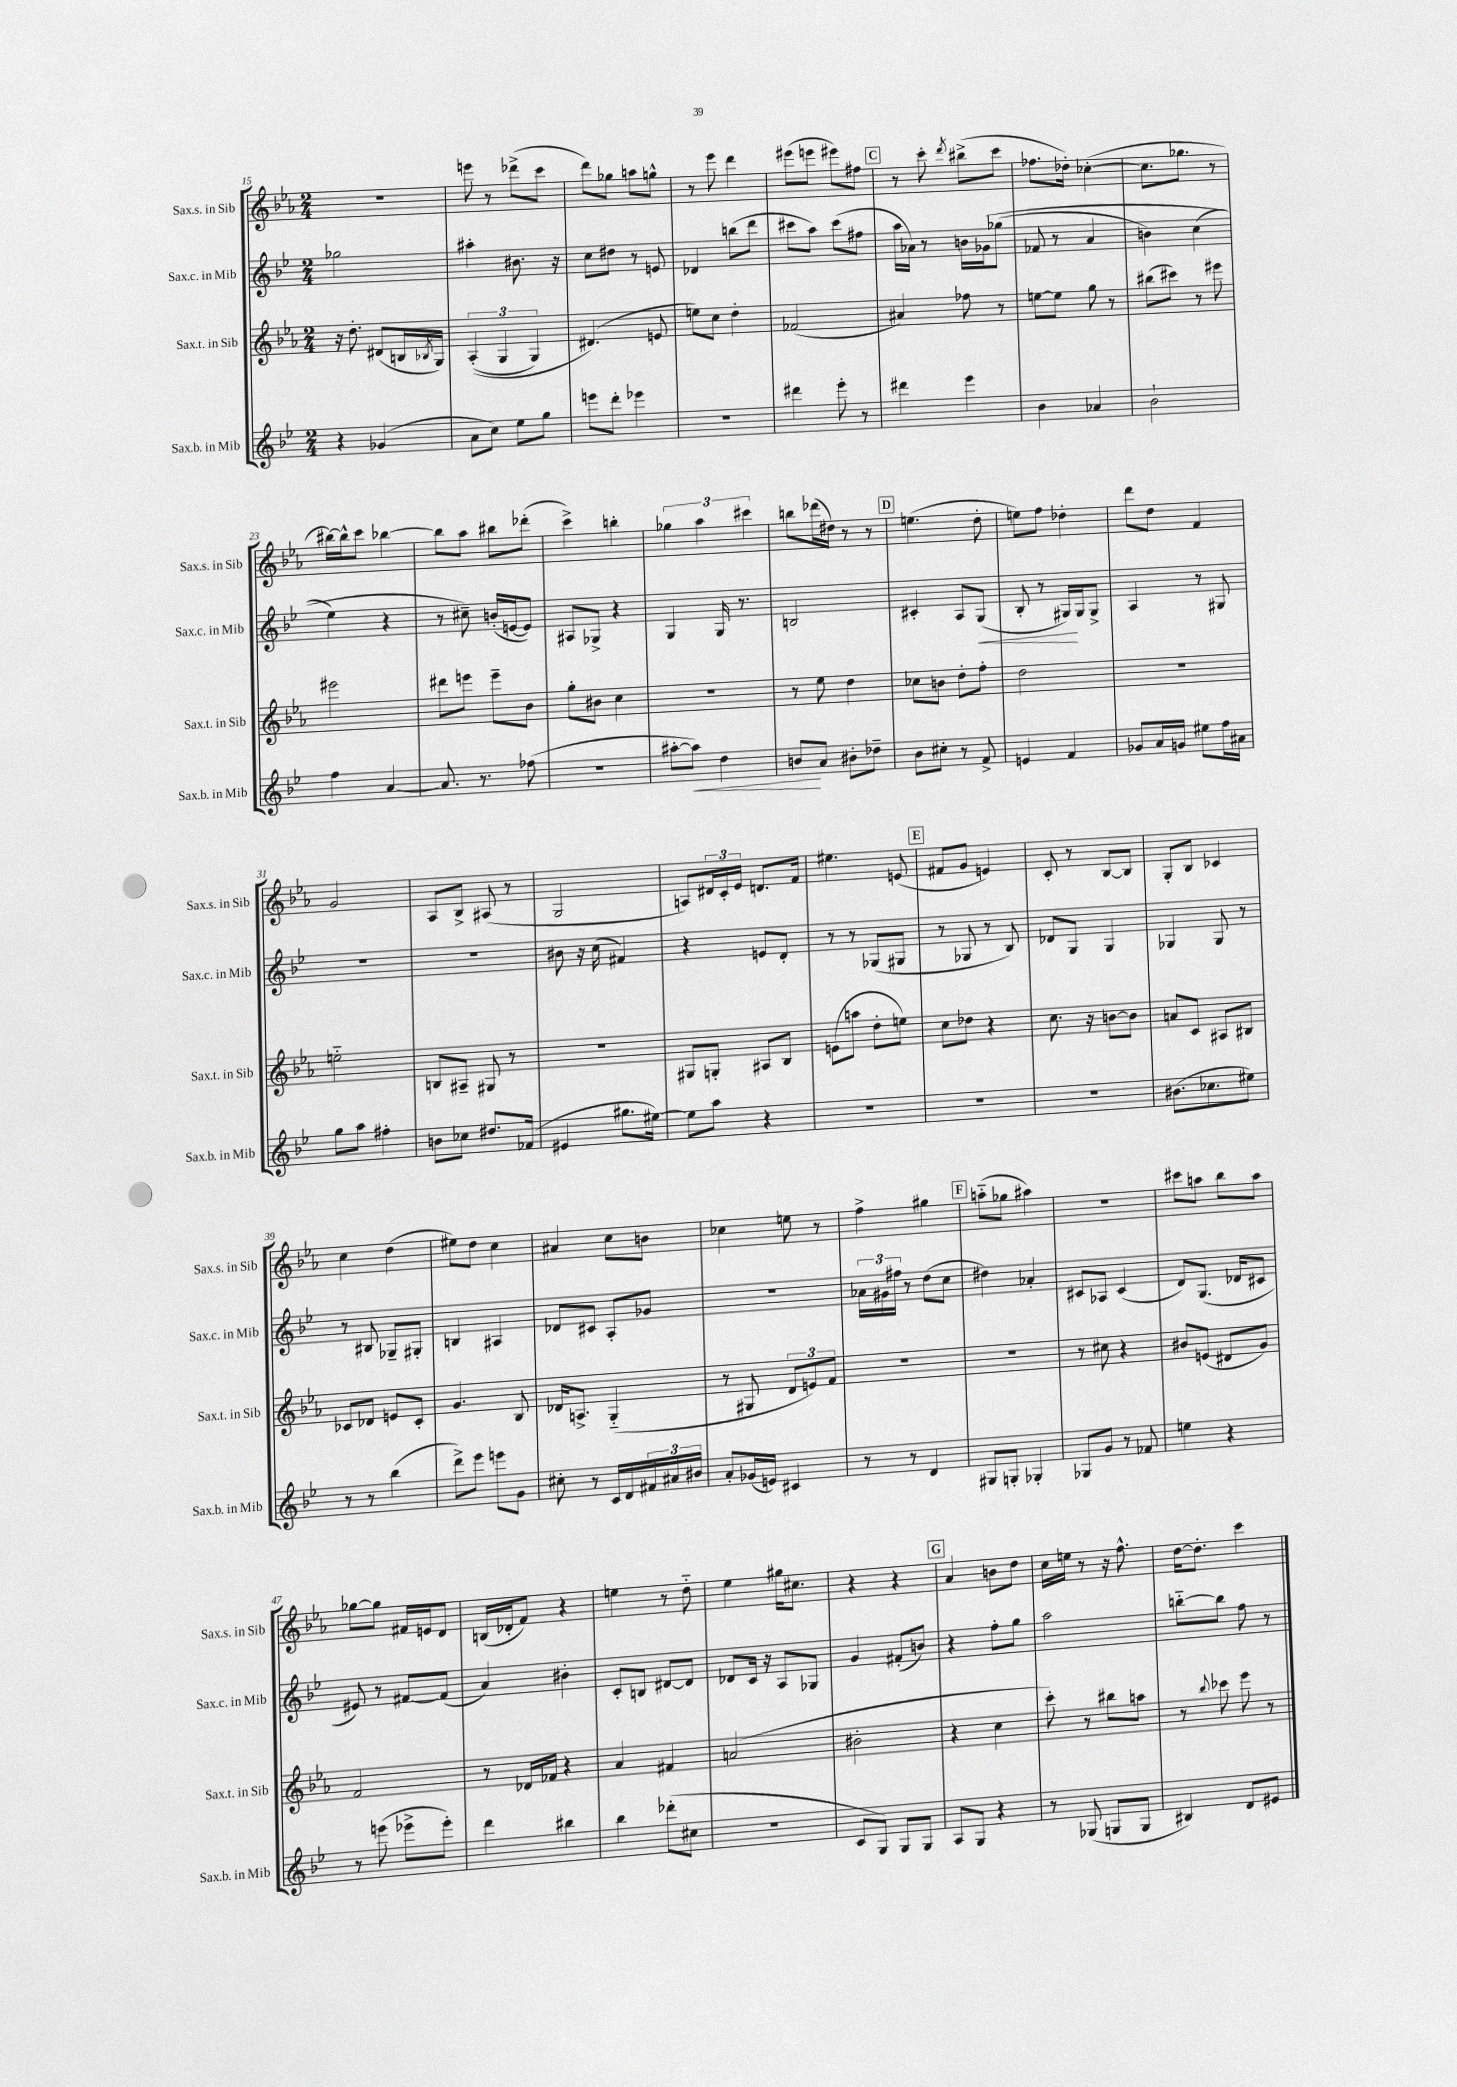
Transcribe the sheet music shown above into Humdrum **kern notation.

**kern	**dynam	**kern	**kern	**dynam	**kern
*part4	*part4	*part3	*part2	*part2	*part1
*staff4	*staff4	*staff3	*staff2	*staff2	*staff1
*I"Sax.b. in Mib	*	*I"Sax.t. in Sib	*I"Sax.c. in Mib	*	*I"Sax.s. in Sib
*I'Sax.b. in Mib	*	*I'Sax.t. in Sib	*I'Sax.c. in Mib	*	*I'Sax.s. in Sib
*clefG2	*	*clefG2	*clefG2	*	*clefG2
*k[b-e-]	*	*k[b-e-a-]	*k[b-e-]	*	*k[b-e-a-]
*M2/4	*	*M2/4	*M2/4	*	*M2/4
=15	=15	=15	=15	=15	=15
4r	.	16r	2gg-X\	.	2r
.	.	8.dd'\	.	.	.
(4g-X/	.	(8d#X/L	.	.	.
.	.	16Bn/L	.	.	.
.	.	8qB-X/	.	.	.
.	.	16G/JJ)	.	.	.
=16	=16	=16	=16	=16	=16
8a\L	.	((6A-'/	4aa#X'\	.	8eeen\
8cc\J)	.	.	.	.	8r
.	.	6G/	.	.	.
8ee-\L	.	.	8.b#X\	.	(8ddd-X^\L
.	.	6G/)	.	.	.
8gg\J	.	.	.	.	8ccc\J
.	.	.	16r	.	.
=17	=17	=17	=17	=17	=17
8eeen\L	.	(4.d#X/)	8cc\L	.	8ddd\L)
8ddd'\J	.	.	8dd#X\J	.	8gg-X\J
4eee-X\	.	.	8r	.	8aan\L
.	.	8en/	8en/	.	8ggn^^\J
=18	=18	=18	=18	=18	=18
2r	.	8een\L)	4d-X/	.	8r
.	.	8cc\J	.	.	8eee-\
.	.	4dd'\	(8bbn\L	.	4ddd\
.	.	.	8ddd\J	.	.
=19	=19	=19	=19	=19	=19
4ddd#X\	.	(2f-X/	8ccc#X\L	.	(8eee#X\L
.	.	.	8aa\J)	.	8eeen\J
8eee-'\	.	.	(8ccc#\L	.	8eee#X\L)
8r	.	.	8ff#X\J	.	8ff#X\J
!!LO:REH:place=s1:t=C
=20	=20	=20	=20	=20	=20
4ddd#X\	.	4a#X/)	16aa\LL	.	8r
.	.	.	16a-X\JJ)	.	.
.	.	.	8r	.	8ccc'\
.	.	.	.	.	8qddd/
4eee-\	.	8ff-X\	16bn\LL	.	(8bb#X^\L
.	.	.	(16g-X\J	.	.
.	.	8r	(8gg-X\J	.	8ccc\J
=21	=21	=21	=21	=21	=21
4b-\	.	[8een\L	8f-X/	.	8.ff-X\L
.	.	8ee\J]	8r	.	.
.	.	.	.	.	16dd-X'\Jk)
4a-X/	.	8gg\	4a/	.	([4cc-X'\
.	.	8r	.	.	.
=22	=22	=22	=22	=22	=22
2b-`\	.	(8bb#X\L	4bn\)	.	8.cc-\L]
.	.	8ccc#X\J)	.	.	.
.	.	.	.	.	8.gg-X\J
.	.	8r	(4cc\	.	.
.	.	8eee#X\	.	.	8r
!!LO:LB:g=z
=23	=23	=23	=23	=23	=23
4ff\	.	2eee#X\	4ee-\)	.	[16bb#X\LL)
.	.	.	.	.	16bb#^^\J]
.	.	.	.	.	8ccc\J
[4a/	.	.	4r	.	[4bb-X\
=24	=24	=24	=24	=24	=24
8.a/]	.	8ddd#X\L	8r	.	8bb-\L]
.	.	8eeen\J	8cc#X~\)	.	8aa-\J
8.r	.	.	.	.	.
.	.	8eee~\L	(16bn'/LL	.	8bb#X\L
.	.	.	[16en/J	.	.
(8ff-X\	.	8b-\J	8e/J])	.	(8ddd-X'\J
=25	=25	=25	=25	=25	=25
2r	.	8gg'\L	8A#X/L	.	4ccc^\)
.	.	8b#X\J	8G-X^/J	.	.
.	.	4cc\	4r	.	4bbn'\
=26	=26	=26	=26	=26	=26
[8aa#X'\L	.	2r	4G/	.	6gg-X\
!	!LO:HP:b	!	!	!	!
8aa#\J])	<	.	.	.	.
.	.	.	.	.	6aa-\
4dd\	.	.	16G/	.	.
.	.	.	8.r	.	.
.	.	.	.	.	6ccc#X\
=27	=27	=27	=27	=27	=27
8bn/L	.	8r	2Bn/	.	8bbn\L
8a/J	[	8ee-\	.	.	(16ddd-X\L
.	.	.	.	.	16dd#X\JJ)
8b#X'\L	.	4dd\	.	.	8r
8dd-X~\J	.	.	.	.	8r
!!LO:REH:place=s1:t=D
=28	=28	=28	=28	=28	=28
8b-\L	.	8cc-X\L	4c#X'/	.	(4.een\
8cc#X'\J	.	8bn\J	.	.	.
8r	.	8dd'\L	8A/L	.	.
!	!	!	!	!LO:HP:b	!
8f^/	.	8ff'\J	(8G/J	<	8dd'\
=29	=29	=29	=29	=29	=29
4en/	.	2dd\	8B-'/	.	8een\L)
.	.	.	8r	.	8ff\J
4f/	.	.	16G#X/LL)	.	4dd-X'\
.	.	.	16G#/J	[	.
.	.	.	8G#^/J	.	.
=30	=30	=30	=30	=30	=30
8g-X/L	.	2r	4A/	.	8ddd\L
16a/L	.	.	.	.	8dd\J
16gn/JJ	.	.	.	.	.
8ee#X\L	.	.	8r	.	4f/
16ff\L	.	.	8G#X/	.	.
16a#X\JJ	.	.	.	.	.
!!LO:LB:g=z
=31	=31	=31	=31	=31	=31
8gg\L	.	2een\	2r	.	2g/
8aa\J	.	.	.	.	.
4ff#X'\	.	.	.	.	.
=32	=32	=32	=32	=32	=32
8bn\L	.	8Bn/L	2r	.	8A-/L
8cc-X\J	.	8A#X~/J	.	.	8B-^/J
8.dd#X/L	.	8G#X/	.	.	(8A#X/
.	.	8r	.	.	8r
(16f-X/Jk	.	.	.	.	.
=33	=33	=33	=33	=33	=33
4e#X/	.	2r	8b#X\	.	2G/
.	.	.	16r	.	.
.	.	.	(16cc\	.	.
8.gg#X\L	.	.	4f#X/)	.	.
[16ee#X\Jk)	.	.	.	.	.
=34	=34	=34	=34	=34	=34
8ee#\L]	.	8G#X/L	4r	.	8An/L)
8aa\J	.	8Gn'/J	.	.	24d#X/L
.	.	.	.	.	24c'/
.	.	.	.	.	24e-/JJ
4r	.	8A#X/L	8en/L	.	8.dn/L
.	.	8B-/J	8d'/J	.	.
.	.	.	.	.	16f/Jk
=35	=35	=35	=35	=35	=35
2r	.	(8en\L	8r	.	4.ee#X\
.	.	8aan\J	8r	.	.
.	.	8dd'\L	(8G-X/L	.	.
.	.	8een\J)	8G#X/J	.	(8en/
!!LO:REH:place=s1:t=E
=36	=36	=36	=36	=36	=36
2r	.	8cc\L	8r	.	8f#X/L
.	.	8dd-X\J	8G-X/	.	8g/J
.	.	4r	8r	.	4en/)
.	.	.	8B-/)	.	.
=37	=37	=37	=37	=37	=37
2r	.	8.cc\	8d-X/L	.	8c'/
.	.	.	8G/J	.	8r
.	.	16r	.	.	.
.	.	[8bn\L	4G/	.	[8B-/L
.	.	8b\J]	.	.	8B-/J]
=38	=38	=38	=38	=38	=38
(8.b#X\L	.	8an/L	4G-X/	.	8G'/L
.	.	8c/J	.	.	8B-/J
8.cc-X\	.	.	.	.	.
.	.	8A#X/L	8G-/	.	4c-X/
8ee#X\J)	.	8B#X/J	8r	.	.
!!LO:LB:g=z
=39	=39	=39	=39	=39	=39
8r	.	8c-X/L	8r	.	4cc\
8r	.	8d-X/J	8B#X/	.	.
(4bb-\	.	8en/L	8G-X~/L	.	(4dd\
.	.	8c-'/J	8G#X'/J	.	.
=40	=40	=40	=40	=40	=40
8ddd^\L)	.	4.g/	4Bn/	.	8ee#X\L)
8eee-\J	.	.	.	.	8dd\J
8eeen\L	.	.	4A#X/	.	4cc\
8g\J	.	8B-/	.	.	.
=41	=41	=41	=41	=41	=41
8cc#X'\	.	16d-X/KL	8d-X/L	.	4a#X/
.	.	8.An^/J	.	.	.
8r	.	.	8c#X/J	.	.
16c/LL	.	(4G/	8A'/L	.	8cc\L
16d/	.	.	.	.	.
24f#X/	.	.	8g-X/J	.	8bn\J
24a#X/	.	.	.	.	.
24b#X/JJ	.	.	.	.	.
=42	=42	=42	=42	=42	=42
8a'/L	.	8r	2r	.	4cc-X\
(16g-X/L	.	8G#X/	.	.	.
16en/JJ)	.	.	.	.	.
4c#X/	.	12d/L	.	.	8een\
.	.	12en/)	.	.	.
.	.	.	.	.	8r
.	.	12f/J	.	.	.
=43	=43	=43	=43	=43	=43
8r	.	2r	24a-X\LL	.	4ff^\
.	.	.	24g#X\	.	.
.	.	.	24ff#X\JJ	.	.
8r	.	.	8r	.	.
4d/	.	.	(8dd\L	.	4gg#X\
.	.	.	8cc\J	.	.
!!LO:REH:place=s1:t=F
=44	=44	=44	=44	=44	=44
8G#X/L	.	2r	4dd#X\)	.	(8aan\L
8Gn'/J	.	.	.	.	8gg-X\J
4G-X'/	.	.	4a-X'/	.	4aa#X\)
=45	=45	=45	=45	=45	=45
8G-X/L	.	8r	8c#X/L	.	2r
8g/J	.	8cc#X\	8A-X/J	.	.
8r	.	4r	(4c#/	.	.
8f-X/	.	.	.	.	.
=46	=46	=46	=46	=46	=46
4een\	.	8b#X/L	8d/L)	.	8ccc#X\L
.	.	(8en/J	(8.G/J	.	8aan\J
4r	.	8d#X/L	.	.	8bb-\L
.	.	.	16d-X/KL	.	.
.	.	8g/J)	8c#X/J	.	8aa\J
!!LO:LB:g=z
=47	=47	=47	=47	=47	=47
8r	.	2f/	8e#X/)	.	[8gg-X\L
(8eeen\	.	.	8r	.	8gg-\J]
8eee-X^\L	.	.	[8f#X/L	.	16f#X/LL
.	.	.	.	.	16en/J
8eee-'\J)	.	.	(8f#/J]	.	8d/J
=48	=48	=48	=48	=48	=48
4ddd\	.	8r	4a/)	.	(16Bn/LL
.	.	.	.	.	16d-X'/J
.	.	16d-X/LL	.	.	8f/J)
.	.	16f-X/JJ	.	.	.
4bb#X\	.	4r	4b#X'\	.	4r
=49	=49	=49	=49	=49	=49
4bb-\	.	4a-/	8c'/L	.	4een\
.	.	.	8Bn/J	.	.
(8ddd-X'\L	.	4f#X/	[8d#X/L	.	8r
8cc#X\J	.	.	8d#/J]	.	8dd\
=50	=50	=50	=50	=50	=50
2r	.	(2an/	8d-X/L	.	4ee-\
.	.	.	16c/Jk	.	.
.	.	.	16r	.	.
.	.	.	8A/L	.	16gg#X\KL
.	.	.	.	.	8.cc#X\J
.	.	.	8G-X/J	.	.
=51	=51	=51	=51	=51	=51
8c/L	.	2b#X'\	4g/	.	4r
8G/J)	.	.	.	.	.
8G/L	.	.	(8f#X'/L	.	4r
8G/J	.	.	8bn/J)	.	.
!!LO:REH:place=s1:t=G
=52	=52	=52	=52	=52	=52
8A/L	.	4r	4r	.	4a-/
8G/J	.	.	.	.	.
4r	.	4cc\	8ff'\L	.	8bn\L
.	.	.	8gg\J	.	8dd\J
=53	=53	=53	=53	=53	=53
8r	.	8ccc'\)	2aa\	.	16cc\LL
.	.	.	.	.	16een\JJ
(8G-X/	.	8r	.	.	8r
8Gn/L	.	8bb#X\L	.	.	16r
.	.	.	.	.	8.ff^^\
8G/J	.	8aan\J	.	.	.
=54	=54	=54	=54	=54	=54
4B#X/)	.	8r	[8bbn\L	.	[16dd\KL
.	.	.	.	.	8.dd'\J]
.	.	8qqbb-/	.	.	.
.	.	8ccc-X\	8bb\J]	.	.
8d/L	.	8eee-\	8ff\	.	4ccc\
8e#X/J	.	8r	8r	.	.
==	==	==	==	==	==
*-	*-	*-	*-	*-	*-
